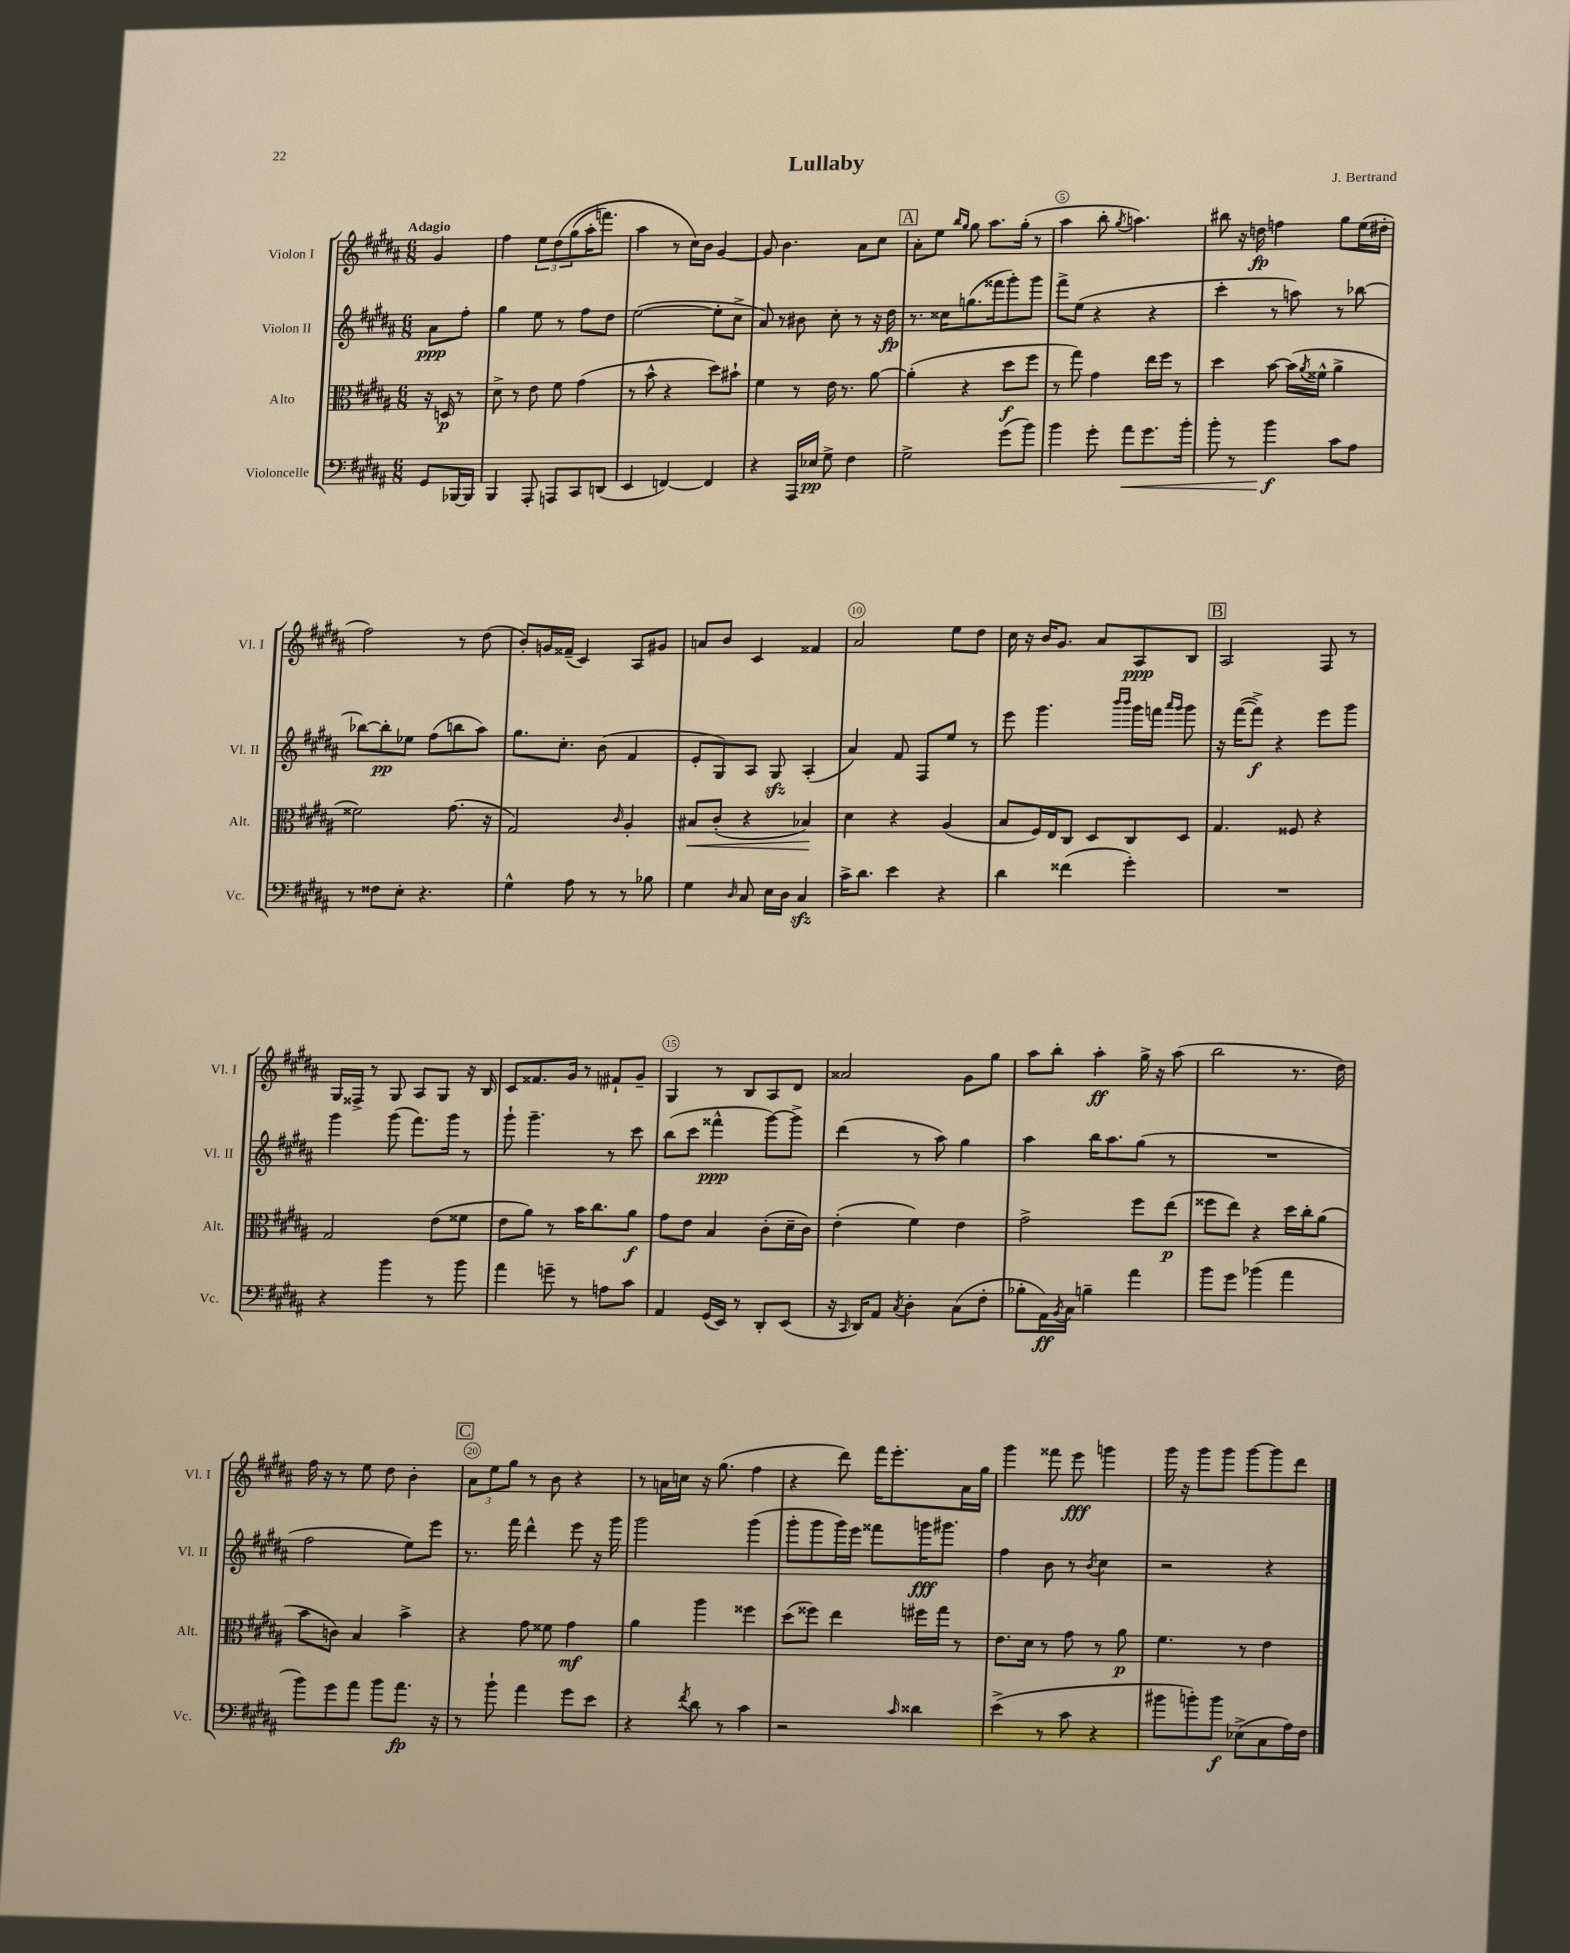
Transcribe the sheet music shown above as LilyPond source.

\header { title = "Lullaby" composer = "J. Bertrand" }
<<
\new StaffGroup <<
\new Staff = "s0" \with { instrumentName = "Violon I" shortInstrumentName = "Vl. I" } {
    \clef treble \key b \major \numericTimeSignature \time 6/8 \partial 4 \tempo "Adagio"
    gis'4 |
    fis''4 \tuplet 3/2 { e''8 dis''8\( gis''8( } ais''16-. f'''8.) |
    ais''4 r8 cis''16\) b'16 gis'4~ |
    gis'8 b'4. ais'8 cis''8 |
    \mark \markup { \box "A" } ais'8-. e''8 \grace { b''16 gis''16 } gis''8 ais''8. gis''16-.( r8 |
    ais''4 b''8-. \acciaccatura { gis''8 } a''4.) |
    bis''8 r16 d''16\fp f''4 gis''8 e''16( dis''16-. |
    fis''2) r8 dis''8( |
    b'8-.) g'16 fisis'16--( cis'4) ais8 gis'8 |
    a'8 b'8 cis'4 fisis'4 |
    ais'2 e''8 dis''8 |
    cis''16 r16 b'16 gis'8. ais'8 ais8\ppp b8 |
    \mark \markup { \box "B" } ais2 fis8 r8 |
    gis16 fisis16-> r8 gis8 ais8 gis8 r16 b16 |
    cis'8 fisis'8. gis'16 r8 fis'8-! gis'8-- |
    gis4 r8 b8 ais8 dis'8 |
    aisis'2 gis'8 gis''8 |
    ais''8 b''8-. ais''4-.\ff gis''16-> r16 ais''8( |
    b''2 r8. dis''16) |
    fis''16 r16 r8 e''8 dis''8 b'4-. |
    \mark \markup { \box "C" } \tuplet 3/2 { ais'8 e''8 gis''8 } r8 b'8 r4 |
    r8 a'16 c''16 r16 gis''8.( fis''4 |
    r4 dis'''8) fis'''16 e'''8.-. ais'16 gis''16 |
    gis'''4 fisis'''8 e'''8\fff g'''4 |
    gis'''16 r16 gis'''8 gis'''8 gis'''8~ gis'''8 dis'''8 \bar "|." |
}
\new Staff = "s1" \with { instrumentName = "Violon II" shortInstrumentName = "Vl. II" } {
    \clef treble \key b \major \numericTimeSignature \time 6/8 \partial 4
    ais'8\ppp fis''8-. |
    gis''4 e''8 r8 fis''8 dis''8 |
    e''2~( e''8-. cis''8-> |
    ais'8) r8 bis'8 cis''8-. r8 r16 dis''16\fp |
    \mark \markup { \box "A" } r8. cisis''16 g''8.( fisis'''16 gis'''8-.) gis'''8 |
    fis'''8-> e''8( r4 r4 |
    cis'''4-. r8 a''8) r8 bes''8~ |
    bes''8~ bes''8-.\pp ees''8 fis''8( b''8 ais''8) |
    gis''8. cis''8.-. b'8( fis'4 |
    e'8-. gis8) ais8 gis8\sfz ais4-.( |
    ais'4) fis'8 fis8 e''8 r8 |
    e'''8 gis'''4. \grace { b'''16 b'''16 } gis'''16 f'''16 \grace { ais'''16 gis'''16 } gis'''8 |
    \mark \markup { \box "B" } r16 fis'''16~( fis'''8->\f) r4 e'''8 gis'''8 |
    gis'''4 gis'''8( fis'''8.) gis'''16 r8 |
    gis'''8-! gis'''4.-- r8 cis'''8 |
    b''8( cis'''8 fisis'''4-^\ppp gis'''8~) gis'''8-> |
    dis'''4( r8 ais''8) gis''4 |
    ais''4 b''16 ais''8. gis''8( r8 |
    R2. |
    fis''2 e''8) e'''8 |
    \mark \markup { \box "C" } r8. fis'''16 dis'''4-^ e'''8 r16 gis'''16 |
    gis'''2 gis'''4( |
    gis'''8-. gis'''8 gis'''16) e'''16 fisis'''8 g'''16\fff gis'''8. |
    fis''4 b'8 r8 \acciaccatura { b'8 } cis''4 |
    r2 r4 \bar "|." |
}
\new Staff = "s2" \with { instrumentName = "Alto" shortInstrumentName = "Alt." } {
    \clef alto \key b \major \numericTimeSignature \time 6/8 \partial 4
    r16 d16\p r8 |
    dis'8-> r8 e'8 fis'8 gis'4( |
    r8 b'8-^ r4 dis''8) bis'8-! |
    fis'4 r8 e'16 r8. ais'8~ |
    \mark \markup { \box "A" } ais'4-.( r4 dis''8\f fis''8 |
    r8 gis''8) gis'4 e''16 fis''16 r8 |
    dis''4 b'8~ b'16( \acciaccatura { ais'8 } fisis'16-^ ais'4-> |
    fisis'2) gis'8.( r16 |
    gis2) \grace { cis'16 } ais4-. |
    bis8\< cis'8-.( r4 bes4\!) |
    dis'4 r4 ais4( |
    b8 fis16) e16 cis8 dis8 cis8 dis8 |
    \mark \markup { \box "B" } gis4. fisis8 r4 |
    gis2 e'8( fisis'8 |
    e'8 ais'8) r8 b'16 cis''8. ais'8\f |
    gis'8 e'8 b4 cis'8-.( dis'16-- cis'16) |
    e'4-.( fis'4) e'4 |
    gis'2-> fis''8 e''8\p( |
    fisis''8 e''8) r4 dis''16 cis''16-. ais'8( |
    b'8 c'8) b4 b'4-> |
    \mark \markup { \box "C" } r4 gis'8 fisis'8 gis'4\mf |
    ais'4 ais''4 fisis''4 |
    dis''8( fisis''8) e''4 fis''16 gis''16 r8 |
    e'8. dis'16 r8 gis'8 r8 ais'8\p |
    fis'4. r8 e'4 \bar "|." |
}
\new Staff = "s3" \with { instrumentName = "Violoncelle" shortInstrumentName = "Vc." } {
    \clef bass \key b \major \numericTimeSignature \time 6/8 \partial 4
    gis,8 bes,,16~ bes,,16 |
    b,,4 ais,,8-. a,,8 cis,8 d,8( |
    e,4 f,4~) f,4 |
    r4 ais,,16 ees16\pp gis8-> fis4 |
    \mark \markup { \box "A" } gis2-> gis'8( b'8) |
    b'4 gis'8-. ais'8\< gis'8. b'16-. |
    b'8-. r8 b'4\f\! cis'8 ais8 |
    r8 fisis8 e8-. r4. |
    gis4-^ ais8 r8 r8 bes8 |
    gis4 \grace { dis16 } cis8 e16 dis16 cis4\sfz |
    cis'16-> dis'8. e'4 r4 |
    dis'4 fisis'4( gis'4-.) |
    \mark \markup { \box "B" } R2. |
    r4 b'4 r8 b'8 |
    ais'4 g'8-- r8 a8 cis'8 |
    ais,4 gis,16( e,16) r8 dis,8-. e,8( |
    r16 \grace { cis,16 } dis,16) ais,8 \acciaccatura { cis8 } dis4-. cis8( fis8-. |
    bes8-. ais,16\ff) \acciaccatura { b,8 } cis16 b4-- ais'4 |
    b'8 gis'8 bes'4( ais'4 |
    b'8) gis'8 ais'8 b'8 ais'8.\fp r16 |
    \mark \markup { \box "C" } r8 b'8-! ais'4 gis'8 e'8 |
    r4 \acciaccatura { fis'8 } dis'8 r8 cis'4 |
    r2 \grace { cis'16 } disis'4 |
    e'4->( r8 cis'8 r4 |
    bis'8 b'8-.) b'8\f ees8->( cis8 ais16) fis16 \bar "|." |
}
>>
>>
\layout { \context { \Score \override BarNumber.break-visibility = ##(#f #t #t) barNumberVisibility = #(every-nth-bar-number-visible 5) \override BarNumber.stencil = #(make-stencil-circler 0.1 0.3 ly:text-interface::print) } }
